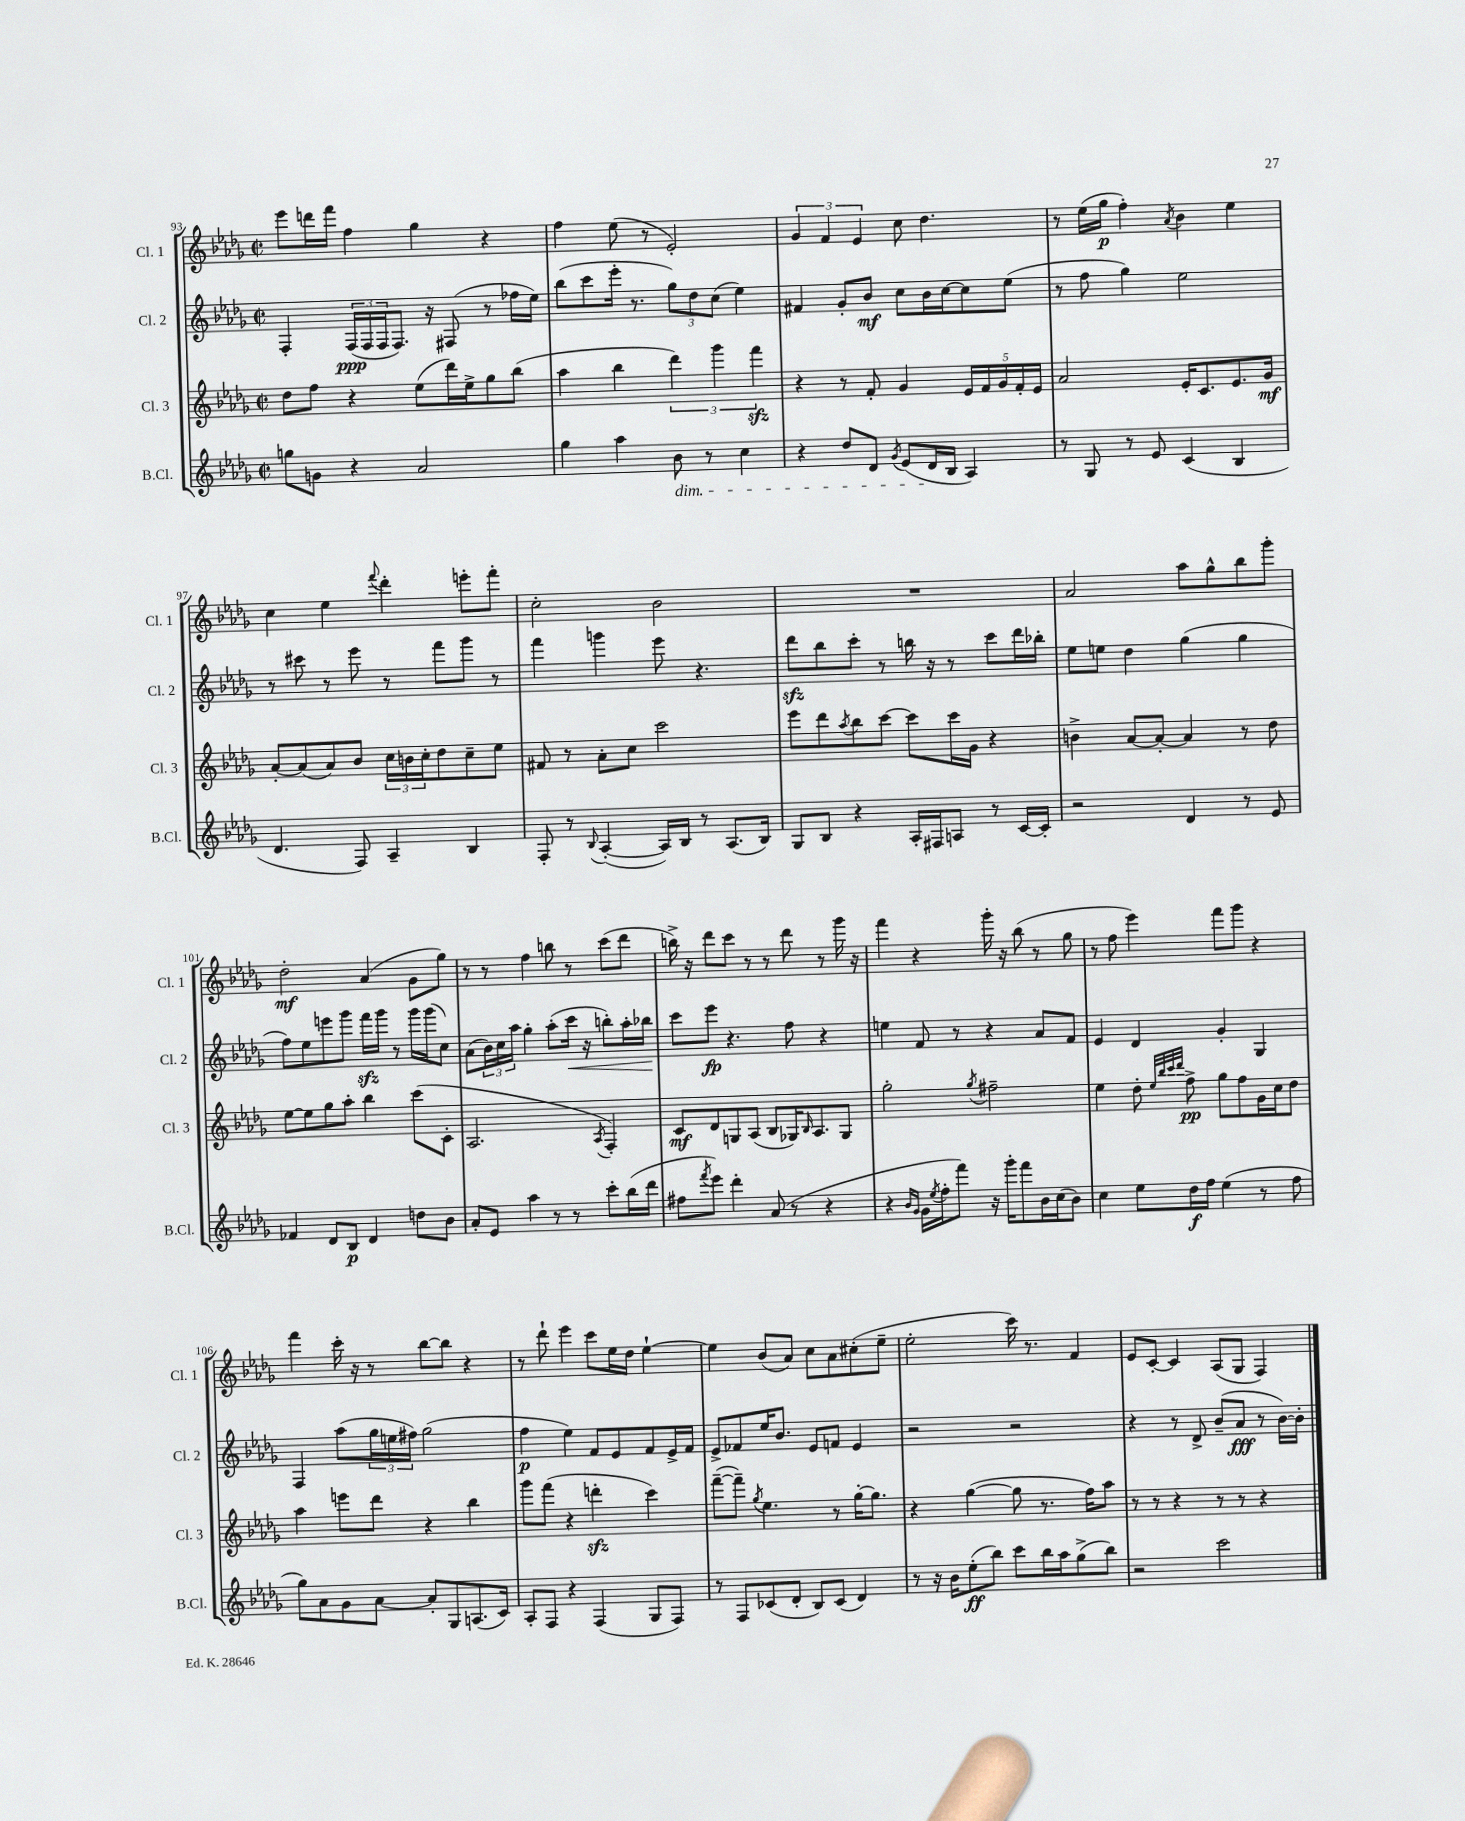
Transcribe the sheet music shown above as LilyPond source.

<<
\new StaffGroup <<
\new Staff = "s0" \with { instrumentName = "Cl. 1" shortInstrumentName = "Cl. 1" } {
    \clef treble \key des \major \defaultTimeSignature \time 2/2
    ees'''8 d'''16 f'''16 f''4 ges''4 r4 |
    f''4 ees''8( r8 ees'2-.) |
    \tuplet 3/2 { ges'4 f'4 ees'4 } c''8 des''4. |
    r8 ees''16( ges''16\p f''4-.) \acciaccatura { aes'8 } bes'4 ees''4 |
    c''4 ees''4 \appoggiatura { f'''8 } des'''4-. e'''8-. f'''8-. |
    c''2-. bes'2 |
    R1 |
    aes'2 aes''8 ges''8-^ bes''8 ges'''8-. |
    des''2-.\mf aes'4( ges'8 ges''8) |
    r8 r8 f''4 b''8 r8 c'''8( des'''8 |
    b''16->) r16 des'''8 c'''8 r8 r8 des'''8 r8 ges'''16 r16 |
    f'''4 r4 ges'''16-. r16 bes''8( r8 ges''8 |
    r8 f''8 ees'''4) f'''8 ges'''8 r4 |
    f'''4 c'''16-. r16 r8 bes''8~ bes''8 r4 |
    r8 des'''8-! ees'''4 c'''8 ees''16 des''16 ees''4~-! |
    ees''4 bes'8( aes'8) c''8 aes'8 cis''8-.( ees''8-- |
    ees''2-. c'''16) r8. f'4 |
    ees'8 c'8~-. c'4 aes8( ges8 f4) \bar "|." |
}
\new Staff = "s1" \with { instrumentName = "Cl. 2" shortInstrumentName = "Cl. 2" } {
    \clef treble \key des \major \defaultTimeSignature \time 2/2
    f4-. \tuplet 3/2 { f16\ppp( f16 f16 } f8.) r16 fis8( r8 fes''16 ees''16) |
    bes''8( c'''8 ees'''16-. r8. \tuplet 3/2 { ges''8) des''8 c''8( } ees''4) |
    fis'4 ges'8-. bes'8\mf c''8 bes'16 c''16~ c''8 ees''8( |
    r8 f''8 ges''4) ees''2 |
    r8 cis'''8 r8 ees'''8 r8 f'''8 ges'''8 r8 |
    f'''4 g'''4 ees'''8 r4. |
    des'''8\sfz bes''8 c'''8-. r8 b''16 r16 r8 c'''8 des'''16 bes''16-. |
    ees''8 e''8 des''4 ges''4( ges''4 |
    f''8) ees''8 e'''8 ges'''8 f'''16\sfz ges'''16 r8 ges'''16 ges'''16( c''8) |
    aes'8( \tuplet 3/2 { bes'16) c''16 aes''16 } ges''4-. aes''8-.( c'''16\< r16 b''8-.) aes''16-. bes''16\! |
    c'''8 ees'''8\fp r4. f''8 r4 |
    e''4 f'8 r8 r4 aes'8 f'8 |
    ees'4 des'4 ges'4-. ges4 |
    f4 aes''8( \tuplet 3/2 { ges''16 e''16 fis''16) } ges''2( |
    f''4\p ees''4) f'8 ees'8 f'8 ees'16-> f'16 |
    ees'8-> fes'8 ees''16 bes'8. ees'8 f'8 ees'4 |
    r2 r2 |
    r4 r8 des'8-> bes'8--( aes'8\fff r8 bes'16~) bes'16-. \bar "|." |
}
\new Staff = "s2" \with { instrumentName = "Cl. 3" shortInstrumentName = "Cl. 3" } {
    \clef treble \key des \major \defaultTimeSignature \time 2/2
    des''8 f''8 r4 ees''8( des'''16) ees''16-> ges''8 bes''8( |
    aes''4 bes''4 \tuplet 3/2 { des'''4) ges'''4 f'''4\sfz } |
    r4 r8 f'8-. ges'4 \tuplet 5/4 { ees'16 f'16 ges'16 f'16-. ees'16 } |
    aes'2 ees'16-. c'8. ees'8. ges'16\mf |
    aes'8~-. aes'8( aes'8) bes'8 \tuplet 3/2 { c''16 b'16 c''16-. } des''8 c''8-- ees''8 |
    fis'8 r8 aes'8-. c''8 c'''2 |
    ees'''8 des'''8 \acciaccatura { aes''8 } bes''8 c'''8~ c'''8 c'''16 ges'16 r4 |
    b'4-> aes'8~ aes'8~-. aes'4 r8 des''8 |
    ees''8~ ees''8 ges''8 aes''8-. bes''4 c'''8( c'8-. |
    aes2. \acciaccatura { aes8 } f4-.) |
    c'8\mf des'8 g8 aes8( bes8 ges16) \grace { bes16 } aes8. ges8 |
    ges''2-. \acciaccatura { ges''8 } fis''2-- |
    ees''4 des''8-. \grace { ees''32 bes''32 c'''32 des'''32 } f''8->\pp ges''8 f''8 ges'16 c''16 des''8 |
    aes''4 e'''8 des'''8 r4 bes''4 |
    ges'''8 f'''8( r4 d'''4-.\sfz c'''4) |
    f'''8~--( f'''8--) \acciaccatura { ges''8 } ees''4. r8 ges''16~-. ges''8. |
    r4 ges''4~( ges''8 r8. f''16) aes''8 |
    r8 r8 r4 r8 r8 r4 \bar "|." |
}
\new Staff = "s3" \with { instrumentName = "B.Cl." shortInstrumentName = "B.Cl." } {
    \clef treble \key des \major \defaultTimeSignature \time 2/2
    g''8 g'8 r4 aes'2 |
    ges''4 aes''4 bes'8\dim r8 c''4 |
    r4 des''8 des'8 \acciaccatura { ges'8 } ees'8( des'16\! bes16 aes4) |
    r8 ges8 r8 ees'8 c'4( bes4 |
    des'4. f8) aes4-- bes4 |
    f8-. r8 \appoggiatura { bes8 } aes4~-.( aes16) bes16 r8 aes8.( bes16) |
    ges8 bes8 r4 aes16-. fis16 a8 r8 c'16~ c'16-. |
    r2 des'4 r8 ees'8 |
    fes'4 des'8 bes8\p des'4 d''8 bes'8 |
    aes'8-. ees'8 aes''4 r8 r8 c'''8-. bes''16( des'''16 |
    fis''8 \acciaccatura { f'''8 } ees'''8) des'''4-. aes'8( r8 r4 |
    r4 \grace { bes'16 ges'16 } ges'16 \acciaccatura { ees''8 } f''16-. f'''8) r16 ges'''16-. f'''8 bes'16 c''16( bes'8) |
    c''4 ees''8 des''16\f f''16 ees''4( r8 f''8 |
    ges''8) aes'8 ges'8 aes'8~ aes'8-. ges8 a8.( c'16) |
    aes8-. f8 r4 f4( ges8 f8) |
    r8 f8 ces'8( des'8-. bes8) ces'8( des'4) |
    r8 r16 bes'16 ees''8-.\ff( bes''8) c'''8 bes''16 aes''16 ges''8->( bes''8) |
    r2 c'''2 \bar "|." |
}
>>
>>
\layout { \context { \Score currentBarNumber = #93 } }
